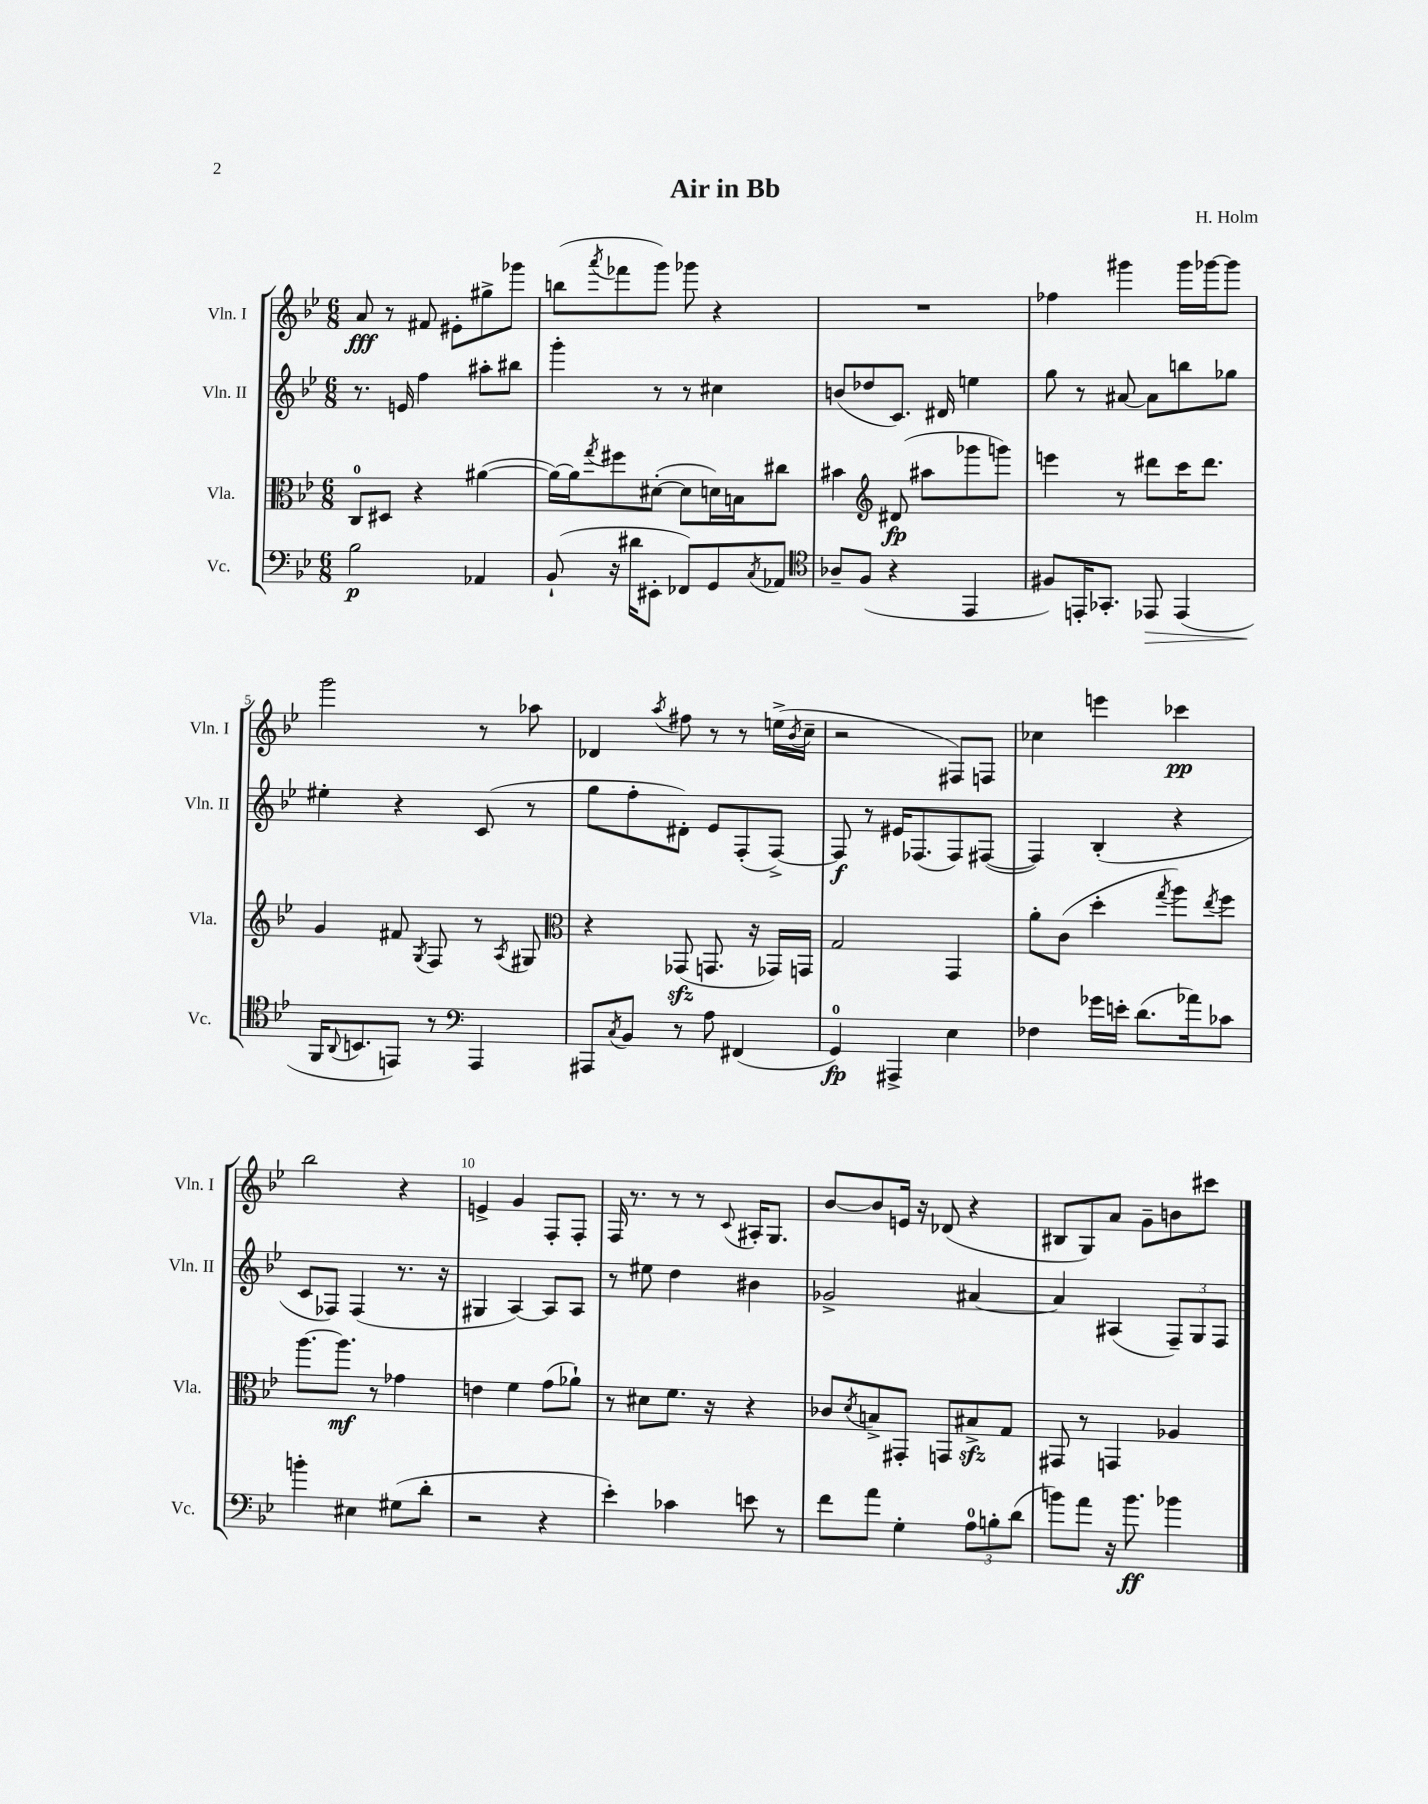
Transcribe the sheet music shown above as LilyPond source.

\header { title = "Air in Bb" composer = "H. Holm" }
<<
\new StaffGroup <<
\new Staff = "s0" \with { instrumentName = "Vln. I" shortInstrumentName = "Vln. I" } {
    \clef treble \key bes \major \numericTimeSignature \time 6/8
    a'8\fff r8 fis'8 eis'8-. gis''8-> ges'''8 |
    b''8( \acciaccatura { a'''8 } fes'''8 g'''8) ges'''8 r4 |
    R2. |
    fes''4 gis'''4 gis'''16 ges'''16~ ges'''8 |
    g'''2 r8 aes''8 |
    des'4 \acciaccatura { a''8 } fis''8 r8 r8 e''16->( \acciaccatura { bes'8 } c''16-- |
    r2 fis8) f8 |
    ces''4 e'''4 ces'''4\pp |
    bes''2 r4 |
    e'4-> g'4 f8-. f8-. |
    f16 r8. r8 r8 \appoggiatura { c'8 } ais16-. g8. |
    bes'8~ bes'8 e'16 r16 des'8( r4 |
    bis8 g8) a'8 g'8-- b'8 cis'''8 \bar "|." |
}
\new Staff = "s1" \with { instrumentName = "Vln. II" shortInstrumentName = "Vln. II" } {
    \clef treble \key bes \major \numericTimeSignature \time 6/8
    r8. e'16 f''4 ais''8-. bis''8 |
    g'''4-. r8 r8 cis''4 |
    b'8( des''8 c'8.) dis'16 e''4 |
    g''8 r8 ais'8~ ais'8 b''8 ges''8 |
    eis''4-. r4 c'8( r8 |
    g''8 f''8-. dis'8-.) ees'8 f8-.( f8~->) |
    f8\f r8 eis'16 fes8.( fes8) fis8~( |
    fis4) bes4-.( r4 |
    c'8 fes8) fes4( r8. r16 |
    gis4 a4~) a8 a8 |
    r8 eis''8 d''4 bis'4 |
    ges'2-> ais'4~ |
    ais'4 ais4( \tuplet 3/2 { f8--) g8 f8 } \bar "|." |
}
\new Staff = "s2" \with { instrumentName = "Vla." shortInstrumentName = "Vla." } {
    \clef alto \key bes \major \numericTimeSignature \time 6/8
    c8-0 dis8 r4 ais'4~( |
    ais'16~) ais'16 \acciaccatura { g''8 } fis''8 dis'8~-.( dis'8 d'16) b16 cis''8 |
    bis'4 \clef treble dis'8\fp( ais''8 ges'''8 g'''8) |
    e'''4 r8 dis'''8 c'''16 dis'''8. |
    g'4 fis'8 \acciaccatura { g8 } f8 r8 \acciaccatura { a8 } gis8 |
    \clef alto r4 ges,8\sfz( g,8. r16 ges,16) g,16 |
    g2 g,4 |
    a'8-. c'8( d''4-. \acciaccatura { g''8 } a''8) \acciaccatura { ees''8 } f''8 |
    a''8.~ a''8.\mf r8 ges'4 |
    e'4 f'4 g'8( aes'8-!) |
    r8 dis'8 f'8. r16 r4 |
    ces'8 \acciaccatura { d'8 } b8-> gis,8-. g,8 bis8->\sfz g8 |
    gis,8 r8 g,4 aes4 \bar "|." |
}
\new Staff = "s3" \with { instrumentName = "Vc." shortInstrumentName = "Vc." } {
    \clef bass \key bes \major \numericTimeSignature \time 6/8
    bes2\p aes,4 |
    bes,8-!( r16 dis'16 eis,8-. fes,8) g,8 \acciaccatura { c8 } aes,8 |
    \clef tenor aes8-- f8( r4 ees,4 |
    fis8) e,16-. ges,8.-. ees,8\> ees,4( |
    f,16\! \appoggiatura { a,8 } b,8. e,8) r8 \clef bass a,,4 |
    ais,,8 \acciaccatura { c8 } bes,8 r8 a8 fis,4( |
    g,4-0\fp) ais,,4-> ees4 |
    fes4 ges'16 e'16-. d'8.( aes'16) ces'8 |
    b'4-. eis4 gis8( d'8-. |
    r2 r4 |
    ees'4-.) ces'4 e'8 r8 |
    f'8 a'8 g4-. \tuplet 3/2 { a8-0 b8-. d'8( } |
    b'8) a'8 r16 b'8.\ff bes'4 \bar "|." |
}
>>
>>
\layout { \context { \Score \override BarNumber.break-visibility = ##(#f #t #t) barNumberVisibility = #(every-nth-bar-number-visible 5) } }
